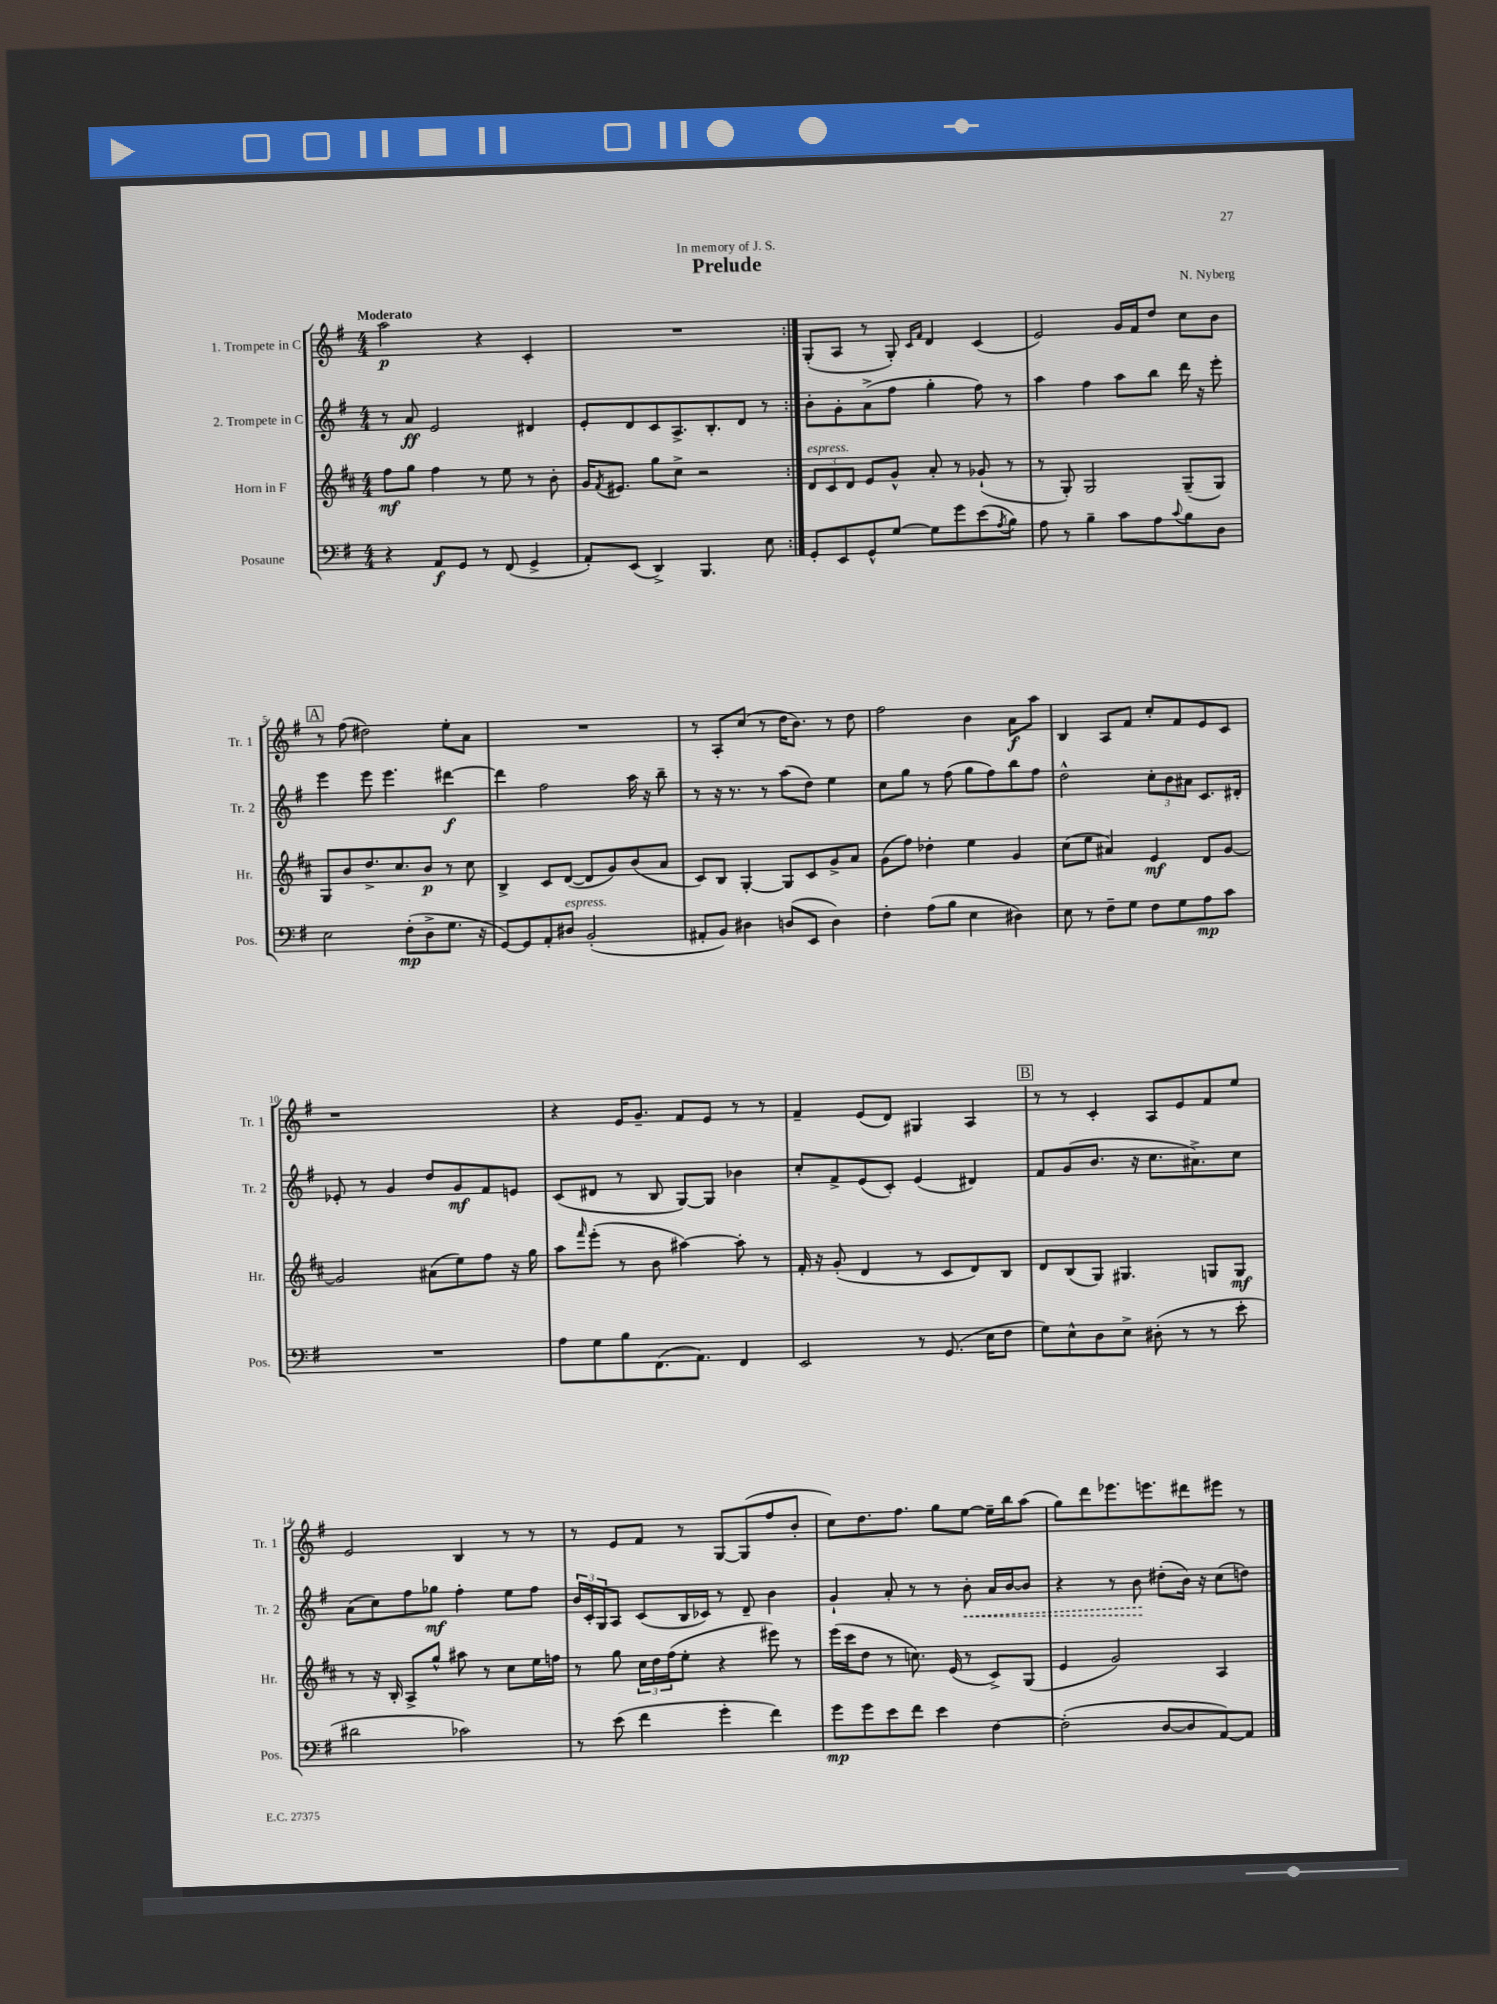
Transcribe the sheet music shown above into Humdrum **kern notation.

**kern	**dynam	**kern	**dynam	**kern	**dynam	**kern	**dynam
*part4	*part4	*part3	*part3	*part2	*part2	*part1	*part1
*staff4	*staff4	*staff3	*staff3	*staff2	*staff2	*staff1	*staff1
*I"Posaune	*	*I"Horn in F	*	*I"2. Trompete in C	*	*I"1. Trompete in C	*
*I'Pos.	*	*I'Hr.	*	*I'Tr. 2	*	*I'Tr. 1	*
*clefF4	*	*clefG2	*	*clefG2	*	*clefG2	*
*k[f#]	*	*k[f#c#]	*	*k[f#]	*	*k[f#]	*
*M4/4	*	*M4/4	*	*M4/4	*	*M4/4	*
=1	=1	=1	=1	=1	=1	=1	=1
!	!	!	!	!	!	!LO:TX:a:B:t=Moderato	!
4r	.	8ff#\L	mf	8r	.	2aa\	p
.	.	8gg\J	.	8a/	ff	.	.
8AA/L	f	4ff#\	.	2e/	.	.	.
8GG/J	.	.	.	.	.	.	.
8r	.	8r	.	.	.	4r	.
(8FF#/	.	8ee\	.	.	.	.	.
4GG^/	.	8r	.	4d#X/	.	4c'/	.
.	.	8b'\	.	.	.	.	.
=2	=2	=2	=2	=2	=2	=2	=2
8AA'/L)	.	16g/KL	.	8e'/L	.	1r	.
.	.	8qf#/	.	.	.	.	.
.	.	8.e#X/J	.	.	.	.	.
(8EE/J	.	.	.	8d/	.	.	.
4DD^/)	.	8gg\L	.	8c/	.	.	.
.	.	8cc#^\J	.	8.A^/	.	.	.
4.BBB/	.	2r	.	.	.	.	.
.	.	.	.	8.B'/	.	.	.
.	.	.	.	8d/J	.	.	.
8E\	.	.	.	8r	.	.	.
=3:|!	=3:|!	=3:|!	=3:|!	=3:|!	=3:|!	=3:|!	=3:|!
!	!	!LO:TX:a:i:t=espress.	!	!	!	!	!
8GG'/L	.	12d/L	.	8b'\L	.	(8G'/L	.
.	.	12c#/	.	.	.	.	.
8EE/	.	.	.	8g'\	.	8A/J	.
.	.	12d/J	.	.	.	.	.
8GG^^/	.	8e/L	.	(8a^\	.	8r	.
[8G/J	.	8g^^/J	.	8ff#\J	.	8G'/)	.
.	.	.	.	.	.	16qqc/LL	.
.	.	.	.	.	.	16qqf#/JJ	.
8G\L]	.	8a'/	.	4gg'\	.	4d/	.
8g\	.	8r	.	.	.	.	.
(8e\	.	(8g-X`/	.	8ff#\)	.	(4c/	.
8qA/	.	.	.	.	.	.	.
8B\J)	.	8r	.	8r	.	.	.
=4	=4	=4	=4	=4	=4	=4	=4
8A\	.	8r	.	4aa\	.	2e/)	.
8r	.	8G'/)	.	.	.	.	.
4B~\	.	2G/	.	4ff#\	.	.	.
8c\L	.	.	.	8aa\L	.	16g/LL	.
.	.	.	.	.	.	16f#/J	.
8A\	.	.	.	8bb\J	.	8dd/J	.
8qqc/	.	.	.	.	.	.	.
8B\	.	(8G~/L	.	16ddd\	.	8cc\L	.
.	.	.	.	16r	.	.	.
8D\J	.	8G/J)	.	8eee'\	.	8b\J	.
!!LO:LB:g=z
!!LO:REH:place=s1:t=A
=5	=5	=5	=5	=5	=5	=5	=5
2E\	.	8G/L	.	4eee\	.	8r	.
.	.	8b/	.	.	.	(8ff#\	.
.	.	8.dd^/	.	8eee\	.	2dd#X\)	.
.	.	.	.	4.eee\	.	.	.
.	.	8.cc#/	.	.	.	.	.
(8F#'\L	mp	.	.	.	.	.	.
8D^\	.	8b/J	p	.	.	.	.
8.G\J	.	8r	.	[4ddd#X\	f	8ee'\L	.
.	.	8cc#\	.	.	.	8a\J	.
16r	.	.	.	.	.	.	.
=6	=6	=6	=6	=6	=6	=6	=6
[8GG/L)	.	4B^/	.	4ddd#\]	.	1r	.
8GG/]	.	.	.	.	.	.	.
8AA'/	.	8c#/L	.	2ff#\	.	.	.
!LO:TX:a:i:t=espress.	!	!	!	!	!	!	!
8D#X/J	.	([8d/J	.	.	.	.	.
(2BB'/	.	8d/L]	.	.	.	.	.
.	.	8g/)	.	.	.	.	.
.	.	(8b/	.	16aa\	.	.	.
.	.	.	.	16r	.	.	.
.	.	8a/J	.	8bb~\	.	.	.
=7	=7	=7	=7	=7	=7	=7	=7
8AA#X'/L	.	8c#/L)	.	8r	.	8r	.
8BB/J)	.	8B/J	.	16r	.	8A'/L	.
.	.	.	.	8.r	.	.	.
4D#X\	.	[4G'/	.	.	.	(8cc/J	.
.	.	.	.	8r	.	8r	.
(8Dn/L	.	8G/L]	.	(8aa\L	.	16dd\KL	.
.	.	.	.	.	.	8.b\J)	.
8EE/J	.	8c#/	.	8dd\J)	.	.	.
4D\)	.	8g^/	.	4ee\	.	8r	.
.	.	8a/J	.	.	.	8dd\	.
=8	=8	=8	=8	=8	=8	=8	=8
4F#'\	.	(8g\L	.	8cc\L	.	2ff#\	.
.	.	8ff#\J)	.	8gg\J	.	.	.
(8A\L	.	4dd-X'\	.	8r	.	.	.
8B\J	.	.	.	(8ff#\	.	.	.
4E\	.	4ee\	.	8gg\L	.	4b\	.
.	.	.	.	8ff#\)	.	.	.
4D#X\)	.	4g/	.	8bb\	.	8a\L	f
.	.	.	.	8ff#\J	.	8aa\J	.
=9	=9	=9	=9	=9	=9	=9	=9
8E\	.	(8cc#\L	.	2dd^^\	.	4B/	.
8r	.	8ee\J	.	.	.	.	.
8F#~\L	.	4a#X/)	.	.	.	8A/L	.
8G\J	.	.	.	.	.	8f#/J	.
8F#\L	.	4e/	mf	12cc'\L	.	8cc'/L	.
.	.	.	.	12b\	.	.	.
8G\	.	.	.	.	.	8f#/	.
.	.	.	.	12a#X\J	.	.	.
8A\	mp	8d/L	.	8.c/L	.	8e/	.
8c\J	.	[8g/J	.	.	.	8c/J	.
.	.	.	.	16d#X'/Jk	.	.	.
!!LO:LB:g=z
=10	=10	=10	=10	=10	=10	=10	=10
1r	.	2g/]	.	8e-X'/	.	1r	.
.	.	.	.	8r	.	.	.
.	.	.	.	4g/	.	.	.
.	.	(8a#X\L	.	8dd/L	.	.	.
.	.	8ee\)	.	8g/	mf	.	.
.	.	8ff#\J	.	8f#/	.	.	.
.	.	16r	.	8en/J	.	.	.
.	.	16gg\	.	.	.	.	.
=11	=11	=11	=11	=11	=11	=11	=11
8A\L	.	8aa\L	.	(8c/L	.	4r	.
.	.	16qqfff#/	.	.	.	.	.
8G\	.	(8eee'\J	.	8d#X/J	.	.	.
8B\	.	8r	.	8r	.	16e/KL	.
.	.	.	.	.	.	8.g~/J	.
(8.FF#\	.	8b\	.	8B/	.	.	.
.	.	[4aa#X\)	.	[8G/L)	.	8f#/L	.
8.AA\J)	.	.	.	.	.	.	.
.	.	.	.	8G/J]	.	8e/J	.
4FF#/	.	8aa#'\]	.	4b-X\	.	8r	.
.	.	8r	.	.	.	8r	.
=12	=12	=12	=12	=12	=12	=12	=12
2EE/	.	16f#'/	.	8cc'/L	.	4f#~/	.
.	.	16r	.	.	.	.	.
.	.	(8g'/	.	8f#^/	.	.	.
.	.	4d/	.	(8e/	.	(8e/L	.
.	.	.	.	8c'/J)	.	8d/J)	.
8r	.	8r	.	(4e/	.	4G#X/	.
(8.GG/	.	8c#/L	.	.	.	.	.
.	.	8d/)	.	4d#X/)	.	4A/	.
16E\KL	.	.	.	.	.	.	.
8F#\J	.	8B/J	.	.	.	.	.
!!LO:REH:place=s1:t=B
=13	=13	=13	=13	=13	=13	=13	=13
8G\L)	.	8d/L	.	8f#/L	.	8r	.
8E^^\	.	(8B/	.	(8g/	.	8r	.
8D\	.	8G/J)	.	8.b/J	.	4c'/	.
8E^\J	.	4.G#X/	.	.	.	.	.
.	.	.	.	16r	.	.	.
(8D#X'\	.	.	.	8.cc\L	.	8A/L	.
8r	.	.	.	.	.	8e/	.
.	.	.	.	8.a#X^\)	.	.	.
8r	.	8Gn/L	.	.	.	8f#/	.
8e'\	.	8G/J	mf	8cc\J	.	8ee/J	.
!!LO:LB:g=z
=14	=14	=14	=14	=14	=14	=14	=14
2d#X\	.	8r	.	(8a\L	.	2e/	.
.	.	16r	.	8cc\)	.	.	.
.	.	16B'/	.	.	.	.	.
.	.	8A^/L	.	8ff#\	.	.	.
.	.	8gg^^/J	.	8gg-X\J	mf	.	.
2c-X\)	.	8aa#X\	.	4ff#'\	.	4B/	.
.	.	8r	.	.	.	.	.
.	.	8cc#\L	.	8ee\L	.	8r	.
.	.	16ee\L	.	8ff#\J	.	8r	.
.	.	16ffn\JJ	.	.	.	.	.
=15	=15	=15	=15	=15	=15	=15	=15
8r	.	8r	.	24b/LL	.	8r	.
.	.	.	.	24c'/	.	.	.
.	.	.	.	24G/J	.	.	.
(8e\	.	8gg\	.	8A/J	.	8e/L	.
4f#\	.	24cc#\LL	.	(8c/L	.	8f#/J	.
.	.	24dd\	.	.	.	.	.
.	.	(24ff#\J	.	.	.	.	.
.	.	8ee'\J	.	16B/L	.	8r	.
.	.	.	.	16c-X/JJ)	.	.	.
4g'\	.	4r	.	8r	.	[8G/L	.
.	.	.	.	8d~/	.	(8G/]	.
4f#\)	.	8eee#X\)	.	4b\	.	8ff#/	.
.	.	8r	.	.	.	8b'/J	.
=16	=16	=16	=16	=16	=16	=16	=16
8g\L	mp	(16eee\LL	.	4g`/	.	8cc\L)	.
.	.	16ccc#\J	.	.	.	.	.
8g\	.	8dd\J	.	.	.	8.dd\	.
8e\	.	8r	.	8a'/	.	.	.
.	.	.	.	.	.	8.ff#\J	.
8f#\J	.	8.ccn\)	.	8r	.	.	.
4e\	.	.	.	8r	.	8gg\L	.
.	.	(16e/	.	.	.	.	.
!	!	!	!	!	!LO:HP:b	!	!
.	.	8r	.	8b'\	<	[8ee\J	.
[4F#\	.	8c#^/L)	.	16a/LL	.	16ee~\LL]	.
.	.	.	.	[16b/J	.	16bb\J	.
.	.	(8G/J	.	8b/J]	.	(8aa\J	.
=17	=17	=17	=17	=17	=17	=17	=17
(2F#'\]	.	4e/	.	4r	.	8gg\L)	.
.	.	.	.	.	.	8ddd\	.
.	.	2g/)	.	8r	.	8.eee-X\	.
.	.	.	.	8b\	.	.	.
.	.	.	.	.	.	8.eeen\	.
[8D/L	.	.	.	(8dd#X'\L	[	.	.
8D/]	.	.	.	16b\Jk)	.	8ddd#X\	.
.	.	.	.	16r	.	.	.
[8AA/)	.	4A/	.	(8cc\L	.	8eee#X\J	.
8AA/J]	.	.	.	8ddn\J)	.	8r	.
==	==	==	==	==	==	==	==
*-	*-	*-	*-	*-	*-	*-	*-
